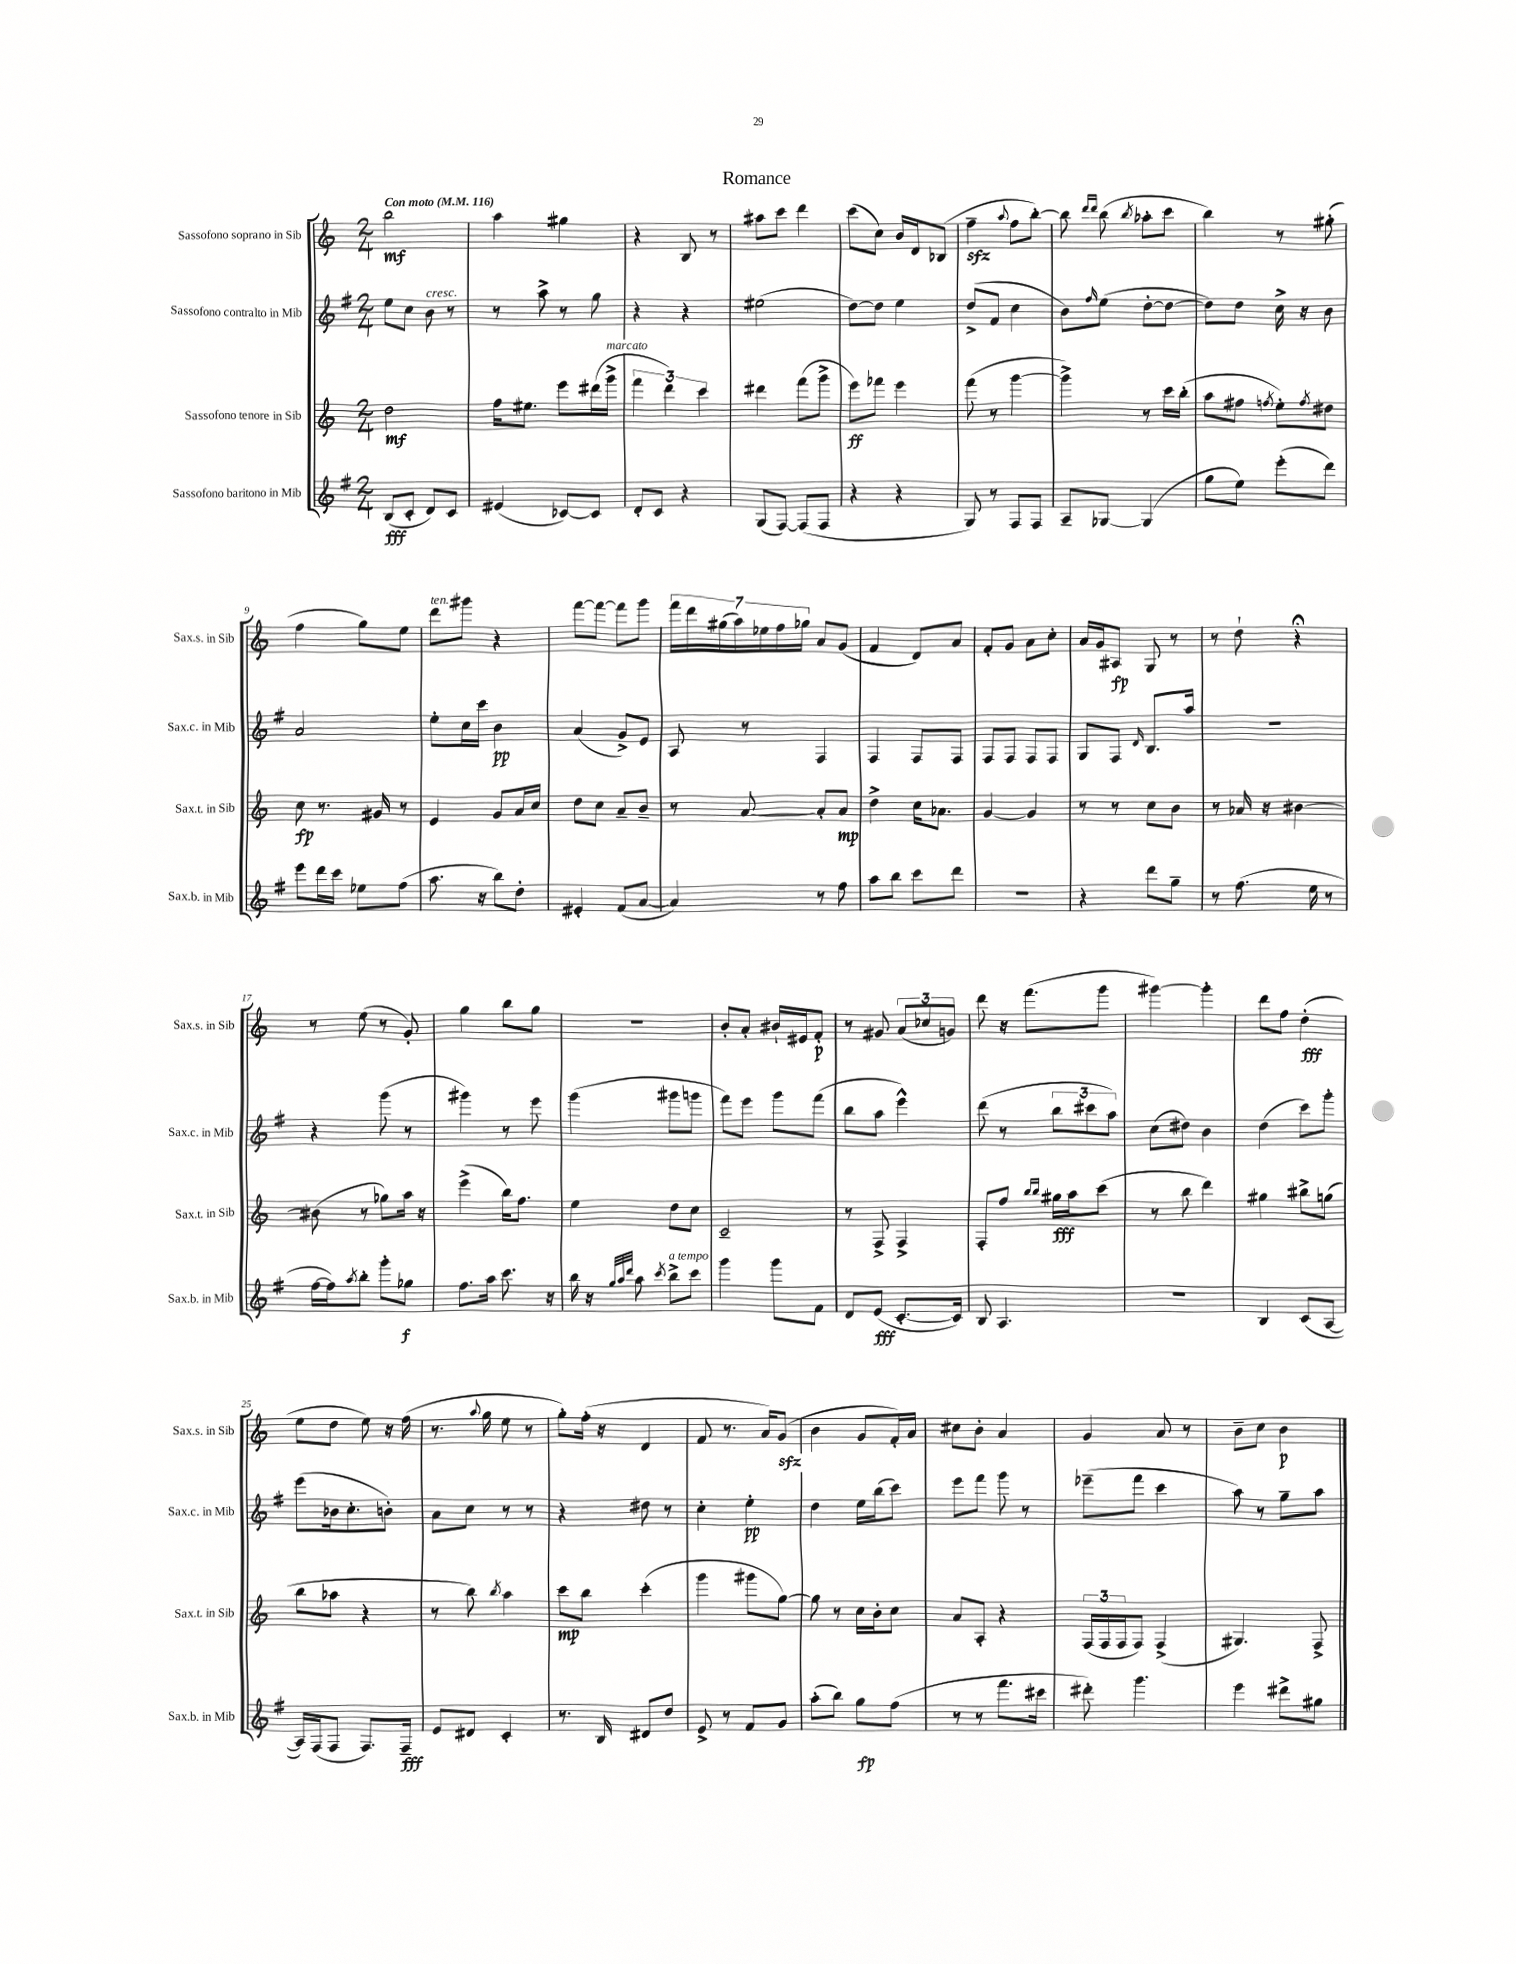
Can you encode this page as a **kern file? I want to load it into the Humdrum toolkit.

**kern	**kern	**kern	**kern
*staff4	*staff3	*staff2	*staff1
*clefG2	*clefG2	*clefG2	*clefG2
*k[f#]	*k[]	*k[f#]	*k[]
*M2/4	*M2/4	*M2/4	*M2/4
*MM116	*MM116	*MM116	*MM116
(8B	2dd	8ee	2bb
8c'	.	8cc	.
8d)	.	8b	.
8c	.	8r	.
=	=	=	=
(4e#	16ff	8r	4aa
.	8.ee#	.	.
.	.	8aa^	.
[8c-)	8eee	8r	4gg#
8c-]	(16ddd#	8gg	.
.	16ggg^	.	.
=	=	=	=
8d'	6fff	4r	4r
8c	.	.	.
.	6ddd)	.	.
4r	.	4r	8B
.	6ccc	.	.
.	.	.	8r
=	=	=	=
(8G	4ddd#	(2ee#	8aa#
[8F#)	.	.	8ccc
(8F#]	(8fff	.	4ddd
8F#	8ggg^	.	.
=	=	=	=
4r	8eee)	[8dd)	(8ccc
.	8fff-	8dd]	8cc)
4r	4eee	4ee	16b
.	.	.	16d
.	.	.	(8B-
=	=	=	=
8G)	(8fff	(8dd^	4ff~
8r	8r	8f#	.
.	.	.	8qqaa
8F#	[4ggg	4cc	8ff
8F#	.	.	[8bb')
=	=	=	=
8A~	4ggg^])	8b)	8bb]
.	.	.	16qqddd
.	.	16qqff#	16qqddd
[8G-	.	(8ee	(8bb
.	.	.	8qbb
(4G-]	8r	[8dd'	8aa-'
.	16ccc	8dd_	8ccc
.	(16bb'	.	.
=	=	=	=
8gg	8aa	8dd])	4bb)
8ee)	8ff#	8dd	.
.	8qff	.	.
(8eee'	8ee')	16cc^	8r
.	.	16r	.
.	8qff	.	.
8ddd)	8dd#	8b	(8gg#'
=	=	=	=
8eee	8cc	2a	4ff
16ddd	8.r	.	.
16ccc	.	.	.
8ee-	.	.	8gg)
.	16g#	.	.
(8ff#	8r	.	8ee
=	=	=	=
8.aa	4e	8ee'	8ddd
.	.	16cc	8ggg#
16r	.	16ccc	.
8bb)	8g	4b	4r
8dd'	16a	.	.
.	16cc	.	.
=	=	=	=
4e#'	8dd	(4a	[8fff
.	8cc	.	8fff_
(8f#	8a~	8g^)	8fff]
[8a	8b~	8e	8ggg
=	=	=	=
4a])	8r	8A	28fff
.	.	.	28ddd
.	.	.	(28gg#
.	.	.	28aa)
.	[8a	8r	.
.	.	.	28ee-
.	.	.	28ff
.	.	.	28gg-
8r	8a']	4F#	8a
8ff#	8a	.	(8g
=	=	=	=
8aa	4dd^	4F#	4f
8bb	.	.	.
8ccc	16cc	8F#	8d)
.	8.a-	.	.
8ddd	.	8F#	8a
=	=	=	=
2r	[4g	8F#	8f'
.	.	8F#	8g
.	4g]	8F#	8a
.	.	8F#	8cc'
=	=	=	=
4r	8r	8G	16a
.	.	.	16g
.	8r	8F#	8A#
.	.	16qqd	.
8ddd	8cc	8.B	8G
8gg~	8b	.	8r
.	.	16aa	.
=	=	=	=
8r	8r	2r	8r
(8.ff#	16a-	.	8dd`
.	16r	.	.
.	[4b#	.	4r;
16ee	.	.	.
8r	.	.	.
=	=	=	=
[16ff#	(8b#]	4r	8r
16ff#])	.	.	.
8qaa	.	.	.
8bb'	8r	.	(8ee
8ggg'	8gg-)	(8ggg	8r
8gg-	16aa	8r	8g')
.	16r	.	.
=	=	=	=
8.ff#	(4eee^	4ggg#)	4gg
16aa	.	.	.
8.ccc	16bb)	8r	8bb
.	8.ff	.	.
.	.	8eee	8gg
16r	.	.	.
=	=	=	=
16bb	4ee	(4ggg	2r
16r	.	.	.
32qqgg	.	.	.
32qqaa	.	.	.
32qqddd	.	.	.
8aa	.	.	.
8qccc	.	.	.
8bb^	8dd	8ggg#	.
8ccc	8cc	8ggg	.
=	=	=	=
4ggg	2c~	8fff#)	8b'
.	.	8eee	8a'
8ggg	.	8ggg	16b#`
.	.	.	16e#
8f#	.	(8fff#	8f'
=	=	=	=
8d	8r	8bb	8r
(8e	8F^	8aa	8g#
[8.c'	4F^	4eee^^)	(12a
.	.	.	12cc-
.	.	.	12g)
16c])	.	.	.
=	=	=	=
8B	8F'	(8ddd	8ddd
4.A	8ff	8r	16r
.	.	.	(8.fff
.	16qqbb	.	.
.	16qqbb	.	.
.	16gg#	12bb	.
.	16aa	.	.
.	.	12ccc#	.
.	(8ccc	.	8ggg
.	.	12aa)	.
=	=	=	=
2r	8r	(8cc	[4ggg#)
.	8bb	8dd#)	.
.	4ddd)	4b	4ggg#']
=	=	=	=
4B	4gg#	(4dd	8ddd
.	.	.	8ff
(8c	8bb#^	8ccc)	(4dd'
[8A	(8gg	8ggg'	.
=	=	=	=
16A])	8bb	(8eee	8ee
(16F#	.	.	.
8F#	8aa-	16b-	8dd
.	.	8.cc'	.
8.F#)	4r	.	8ee)
.	.	8b')	16r
16F#~	.	.	(16ff
=	=	=	=
8e	8r	8a	8.r
8d#	8bb)	8cc	.
.	.	.	8qqaa
.	.	.	16gg
.	8qbb	.	.
4c'	4aa	8r	8ee
.	.	8r	8r
=	=	=	=
8.r	8ccc	4r	8gg')
.	8bb	.	(16ff'
16B	.	.	16r
8d#	(4ccc'	8dd#	4d
8dd	.	8r	.
=	=	=	=
8e^	4ggg	4cc'	8f
8r	.	.	8.r
8f#	8ggg#	4ee'	.
.	.	.	16a)
8g	[8gg)	.	(8g
=	=	=	=
(8aa'	8gg]	4dd	4b
8bb)	8r	.	.
8gg	16cc	16ee	8g
.	16b'	(16bb	.
(8ff#	8cc	8ccc)	16f')
.	.	.	16a
=	=	=	=
8r	8a	8eee	8cc#
8r	8A'	8fff#	8b'
8.fff#	4r	8ggg	4a
.	.	8r	.
16ccc#	.	.	.
=	=	=	=
8ddd#')	(24F	(8eee-~	4g
.	24F	.	.
.	24F	.	.
4.ggg	8F)	8fff#	.
.	(4F^	4ccc	8a
.	.	.	8r
=	=	=	=
4eee	4.G#)	8aa)	8b~
.	.	8r	8cc
8ddd#^	.	8gg~	4b
8gg#	8F^	8aa	.
==	==	==	==
*-	*-	*-	*-
